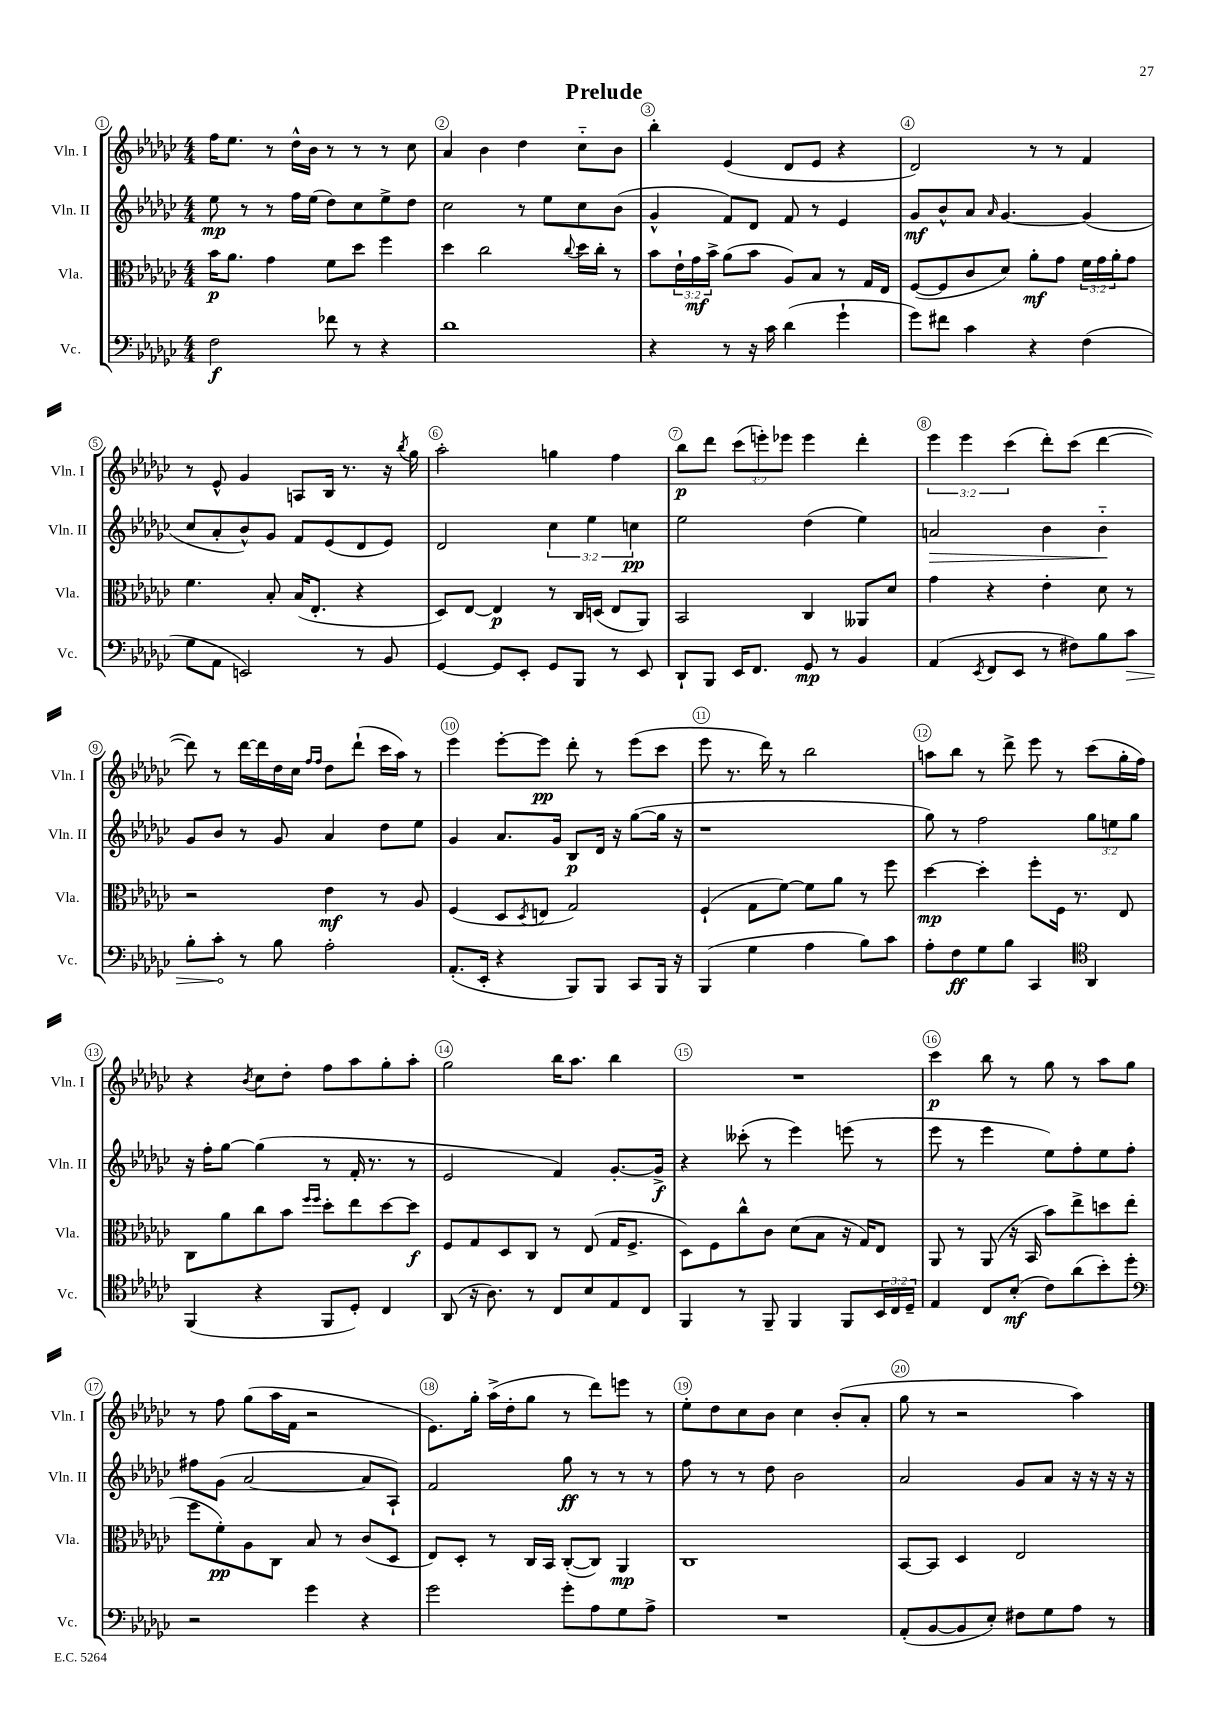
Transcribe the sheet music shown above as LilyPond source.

\header { title = "Prelude" }
<<
\new StaffGroup <<
\new Staff = "s0" \with { instrumentName = "Vln. I" shortInstrumentName = "Vln. I" } {
    \clef treble \key ges \major \numericTimeSignature \time 4/4 \override Staff.TupletNumber.text = #tuplet-number::calc-fraction-text
    f''16 ees''8. r8 des''16-^ bes'16 r8 r8 r8 ces''8 |
    aes'4 bes'4 des''4 ces''8-_ bes'8 |
    bes''4-. ees'4( des'8 ees'8 r4 |
    des'2) r8 r8 f'4 |
    r8 ees'8-^ ges'4 a8 bes16 r8. r16 \acciaccatura { bes''8 } ges''16 |
    aes''2-. g''4 f''4 |
    bes''8\p des'''8 \tuplet 3/2 { ces'''8( e'''8-.) ees'''8 } ees'''4 des'''4-. |
    \tuplet 3/2 { ees'''4 ees'''4 ces'''4( } des'''8-.) ces'''8( des'''4~ |
    des'''8) r8 des'''16~ des'''16 des''16 ces''16 \grace { f''16 f''16 } des''8 des'''8-!( ces'''16 aes''16) r8 |
    ees'''4 ees'''8~-. ees'''8\pp des'''8-. r8 ees'''8( ces'''8 |
    ees'''8 r8. des'''16) r8 bes''2 |
    a''8 bes''8 r8 des'''8-> ees'''8 r8 ces'''8( ges''16-. f''16) |
    r4 \acciaccatura { bes'8 } ces''8 des''8-. f''8 aes''8 ges''8-. aes''8-. |
    ges''2 bes''16 aes''8. bes''4 |
    R1 |
    ces'''4\p bes''8 r8 ges''8 r8 aes''8 ges''8 |
    r8 f''8 ges''8( aes''16 f'16 r2 |
    ees'8.) ges''16-. aes''16->( des''16-. ges''8 r8 des'''8) e'''8 r8 |
    ees''8-. des''8 ces''8 bes'8 ces''4 bes'8-.( aes'8-. |
    ges''8 r8 r2 aes''4) \bar "|." |
}
\new Staff = "s1" \with { instrumentName = "Vln. II" shortInstrumentName = "Vln. II" } {
    \clef treble \key ges \major \numericTimeSignature \time 4/4 \override Staff.TupletNumber.text = #tuplet-number::calc-fraction-text
    ees''8\mp r8 r8 f''16 ees''16( des''8) ces''8 ees''8-> des''8 |
    ces''2 r8 ees''8 ces''8 bes'8( |
    ges'4-^ f'8) des'8 f'8 r8 ees'4 |
    ges'8\mf bes'8-^ aes'8 \grace { aes'16 } ges'4.~ ges'4( |
    ces''8 aes'8-. bes'8-^) ges'8 f'8 ees'8( des'8 ees'8) |
    des'2 \tuplet 3/2 { ces''4 ees''4 c''4\pp } |
    ees''2 des''4( ees''4) |
    a'2\> bes'4 bes'4-_\! |
    ges'8 bes'8 r8 ges'8 aes'4 des''8 ees''8 |
    ges'4 aes'8. ges'16 bes8\p des'16 r16 ges''8~( ges''16 r16 |
    r1 |
    ges''8) r8 f''2 \tuplet 3/2 { ges''8 e''8 ges''8 } |
    r16 f''16-. ges''8~ ges''4( r8 f'16-. r8. r8 |
    ees'2 f'4) ges'8.~-. ges'16->\f |
    r4 ceses'''8-.( r8 ees'''4) e'''8( r8 |
    ees'''8 r8 ees'''4 ees''8) f''8-. ees''8 f''8-. |
    fis''8 ges'8( aes'2~ aes'8 aes8-!) |
    f'2 ges''8\ff r8 r8 r8 |
    f''8 r8 r8 des''8 bes'2 |
    aes'2 ges'8 aes'8 r16 r16 r16 r16 \bar "|." |
}
\new Staff = "s2" \with { instrumentName = "Vla." shortInstrumentName = "Vla." } {
    \clef alto \key ges \major \numericTimeSignature \time 4/4 \override Staff.TupletNumber.text = #tuplet-number::calc-fraction-text
    bes'16\p aes'8. ges'4 f'8 des''8 f''4 |
    des''4 ces''2 \appoggiatura { ces''8 } des''16 ces''16-. r8 |
    bes'8 \tuplet 3/2 { ees'16-! ges'16\mf bes'16-> } aes'8( bes'8 aes8) bes8 r8 ges16 ees16 |
    f8~( f8 ces'8 des'8) aes'8-.\mf ges'8 \tuplet 3/2 { f'16 ges'16 aes'16-. } ges'8 |
    f'4. bes8-. bes16( ees8.-. r4 |
    des8) ees8~ ees4\p r8 ces16 d16( ees8 aes,8) |
    bes,2 ces4 aeses,8 des'8 |
    ges'4 r4 ees'4-. des'8 r8 |
    r2 ees'4\mf r8 aes8 |
    f4( des8 \acciaccatura { des8 } e8 ges2) |
    f4-!( ges8 f'8~) f'8 aes'8 r8 f''8 |
    des''4~\mp des''4-. f''8-. f16 r8. ees8 |
    ces8 aes'8 ces''8 bes'8 \grace { f''16 f''16 } des''8-. ees''8 des''8~ des''8\f |
    f8 ges8 des8 ces8 r8 ees8( ges16 f8.-> |
    des8) f8 ces''8-^ ces'8 des'8( bes8 r16 ges16) ees8 |
    aes,8 r8 aes,8( r16 bes,16 bes'8) ees''8-> d''8 ees''8( |
    f''8 f'8-.\pp) aes8 ces8 bes8 r8 ces'8( des8 |
    ees8) des8-. r8 ces16 bes,16 ces8~-.( ces8) aes,4\mp |
    ces1 |
    bes,8~ bes,8 des4 ees2 \bar "|." |
}
\new Staff = "s3" \with { instrumentName = "Vc." shortInstrumentName = "Vc." } {
    \clef bass \key ges \major \numericTimeSignature \time 4/4 \override Staff.TupletNumber.text = #tuplet-number::calc-fraction-text
    f2\f fes'8 r8 r4 |
    des'1 |
    r4 r8 r16 ces'16 des'4( ges'4-! |
    ges'8) fis'8 ces'4 r4 f4( |
    ges8 aes,8 e,2) r8 bes,8 |
    ges,4~ ges,8 ees,8-. ges,8 bes,,8 r8 ees,8 |
    des,8-! bes,,8 ees,16 f,8. ges,8\mp r8 bes,4 |
    aes,4( \acciaccatura { ees,8 } f,8 ees,8 r8 fis8) bes8 \once \override Hairpin.circled-tip = ##t ces'8\> |
    bes8-. ces'8-.\! r8 bes8 aes2-. |
    aes,8.-.( ees,16-. r4 bes,,8) bes,,8 ces,8 bes,,16 r16 |
    bes,,4( ges4 aes4 bes8) ces'8 |
    aes8-. f8\ff ges8 bes8 ces,4 \clef tenor aes,4 |
    f,4( r4 f,8 des8-.) ces4 |
    aes,8( r16 aes8.) r8 ces8 bes8 ees8 ces8 |
    f,4 r8 f,8-- f,4 f,8 \tuplet 3/2 { bes,16 ces16 des16-- } |
    ees4 ces8 bes8-.\mf( ces'8) aes'8( bes'8-.) des''8-. |
    \clef bass r2 ges'4 r4 |
    ges'2 ges'8-. aes8 ges8 aes8-> |
    R1 |
    aes,8-.( bes,8~ bes,8 ees8-.) fis8 ges8 aes8 r8 \bar "|." |
}
>>
>>
\layout { \context { \Score \override BarNumber.break-visibility = ##(#f #t #t) barNumberVisibility = #all-bar-numbers-visible \override BarNumber.stencil = #(make-stencil-circler 0.1 0.3 ly:text-interface::print) } }
